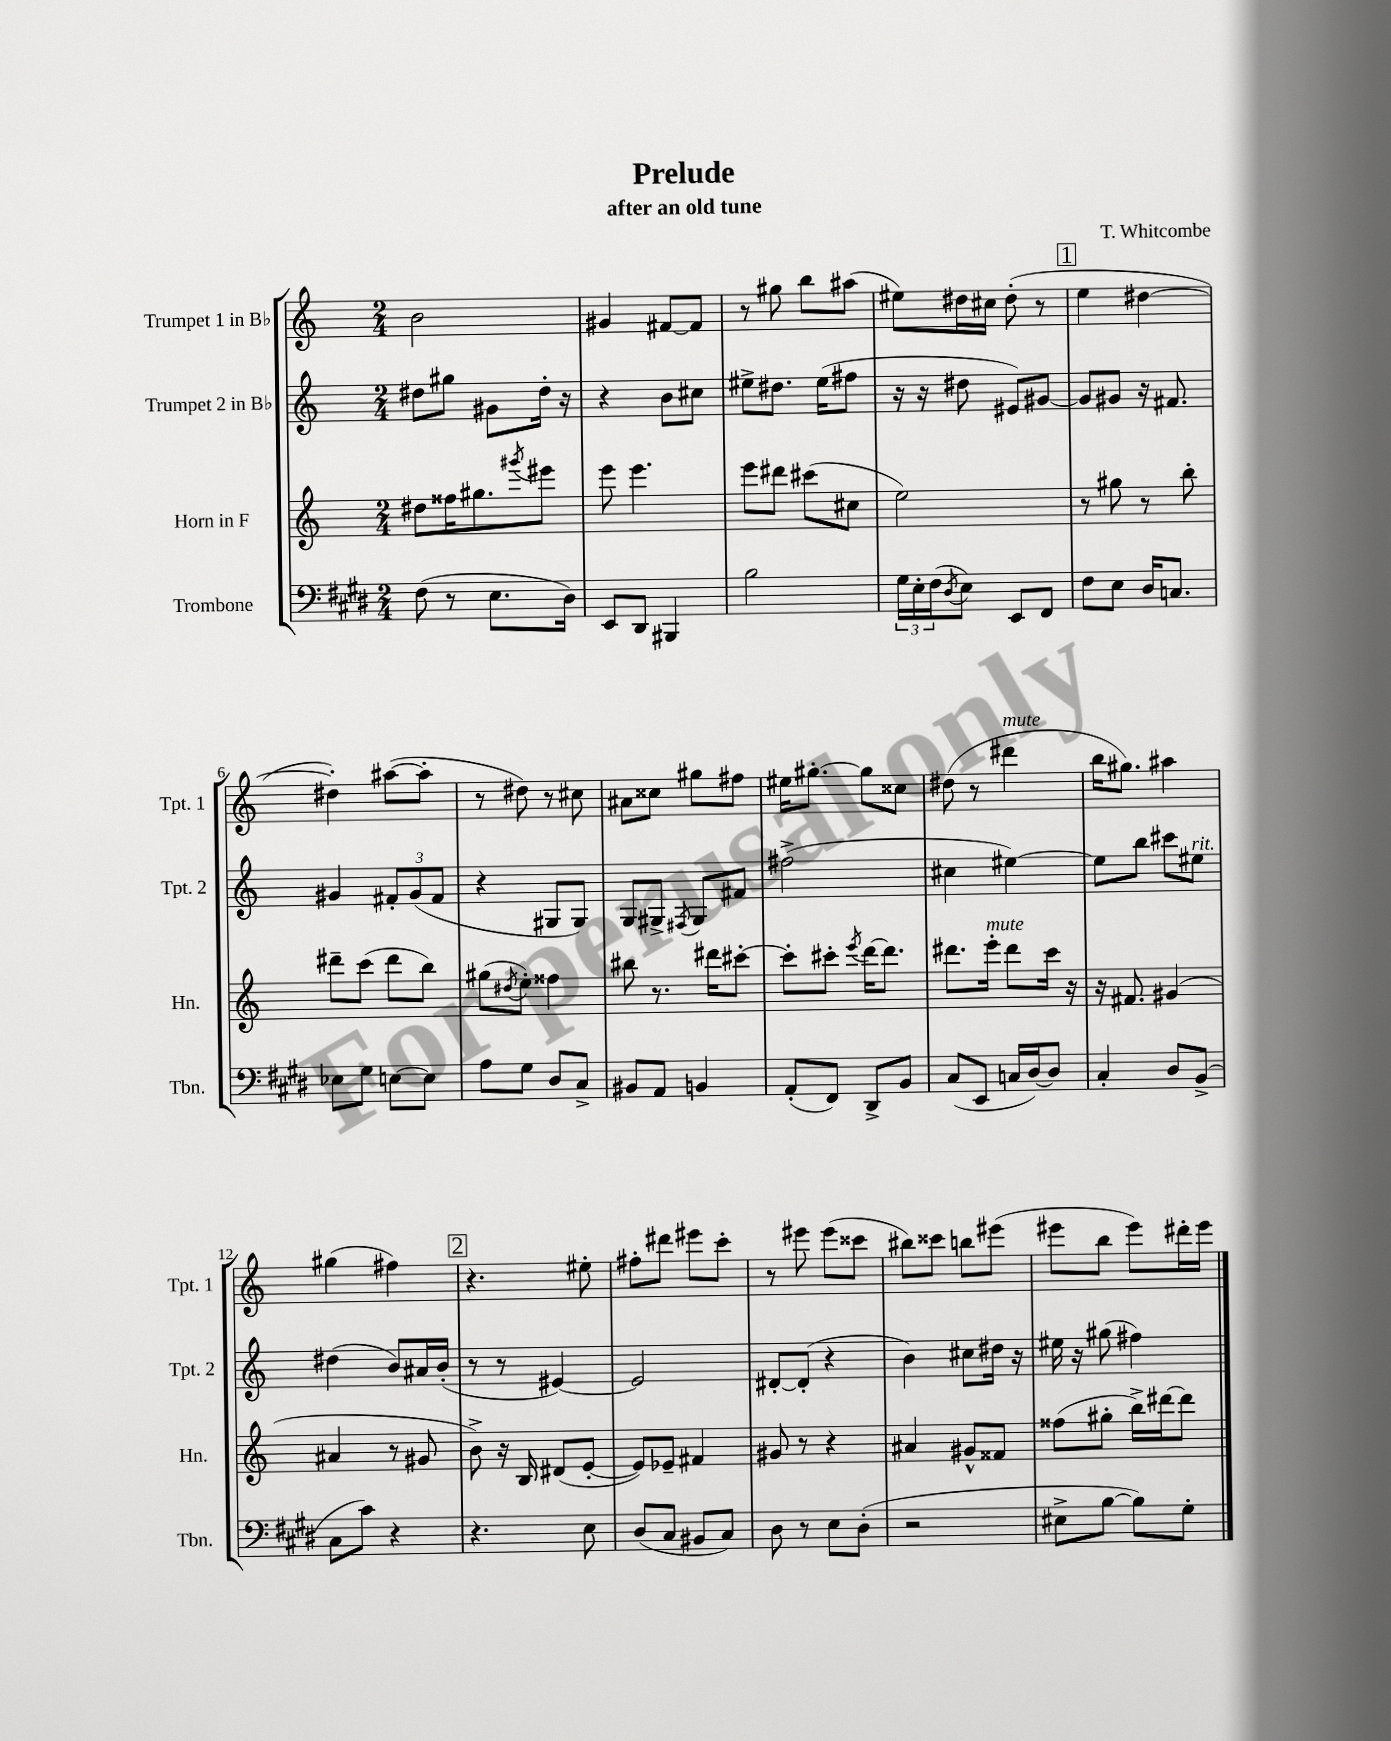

**kern	**kern	**kern	**kern
*part4	*part3	*part2	*part1
*staff4	*staff3	*staff2	*staff1
*I"Trombone	*I"Horn in F	*I"Trumpet 2 in B♭	*I"Trumpet 1 in B♭
*I'Tbn.	*I'Hn.	*I'Tpt. 2	*I'Tpt. 1
*clefF4	*clefG2	*clefG2	*clefG2
*k[f#c#g#d#]	*k[]	*k[]	*k[]
*M2/4	*M2/4	*M2/4	*M2/4
=1	=1	=1	=1
(8F#\	8dd#X\L	8dd#X\L	2b\
8r	16ff##X\K	8gg#X\J	.
.	8.gg#X\	.	.
8.E\L	.	8g#X\L	.
.	8qggg#X/	.	.
.	8eee#X\J	16dd#'\Jk	.
16D#\Jk)	.	16r	.
=2	=2	=2	=2
8EE/L	8eee\	4r	4g#X/
8DD#/J	4.eee\	.	.
4BBB#X/	.	8b\L	[8f#X/L
.	.	8cc#X\J	8f#/J]
=3	=3	=3	=3
2B\	8eee\L	8ee#X^\L	8r
.	8ddd#X\J	8.dd#X\J	8gg#X\
.	(8ccc#X\L	.	8bb\L
.	.	(16ee#\KL	.
.	8cc#X\J	8ff#X\J	(8aa#X\J
=4	=4	=4	=4
24G#\LL	2ee\)	16r	8ee#X\L)
24E'\	.	.	.
.	.	16r	.
(24F#\J	.	.	.
8qD#/	.	.	.
8E\J)	.	8dd#X\	16dd#X\L
.	.	.	16cc#X\JJ
8EE/L	.	8e#X/L)	(8dd#'\
8FF#/J	.	[8g#X/J	8r
!!LO:REH:place=s1:t=1
=5	=5	=5	=5
8F#\L	8r	8g#/L]	4ee\
8E\J	8gg#X\	8g#X/J	.
16D#/KL	8r	16r	[4dd#X\
8.Cn/J	.	8.f#X/	.
.	8bb'\	.	.
!!LO:LB:g=z
=6	=6	=6	=6
8E-X\L	8ddd#X~\L	4g#X/	4dd#X'\])
8G#\J	(8ccc\J	.	.
[8En\L	8ddd#\L	12f#X'/L	([8aa#X\L
.	.	(12g#/	.
8E\J]	8bb\J)	.	8aa#'\J]
.	.	12f#/J	.
=7	=7	=7	=7
8A\L	(8gg#X\L	4r	8r
.	8qdd#X/	.	.
8G#\J	8ee'\J)	.	8dd#X\)
8D#/L	4ff##X\	8G#X/L	8r
8C#^/J	.	8G#/J)	8cc#X\
=8	=8	=8	=8
8BB#X/L	8bb#X\	8G/L	8a#X\L
8AA/J	8.r	8G#X^/J	8cc##X\J
.	.	8qF#X/	.
4BBn/	.	8G#/L	8gg#X\L
.	16ddd#X\KL	.	.
.	[8ccc#X'\J	8f#X/J	8ff#X\J
=9	=9	=9	=9
(8AA'/L	8ccc#'\L]	(2ff#X^\	16ee#X\KL
.	.	.	[8.gg#X'\J
8FF#/J)	8ccc#X'\J	.	.
.	8qeee/	.	.
8DD#^/L	[16ddd\KL	.	8gg#\L]
.	8.ddd\J]	.	.
8BB/J	.	.	8cc##X\J
=10	=10	=10	=10
(8C#/L	8.ddd#X\L	4cc#X\	(8dd#X\
8EE/J	.	.	8r
!	!LO:TX:a:i:t=mute	!	!
.	16eee'\Jk	.	.
!	!	!	!LO:TX:a:i:t=mute
16Cn/LL	8ddd#\L	[4ee#X\)	4ddd#X\
[16D#/J)	.	.	.
8D#/J]	16ccc\Jk	.	.
.	16r	.	.
=11	=11	=11	=11
4C#'/	16r	8ee#\L]	16bb\KL
.	8.f#X/	.	8.gg#X\J)
.	.	8bb\J	.
8D#/L	(4g#X/	8ccc#X\L	4aa#X\
!	!	!LO:TX:a:i:t=rit.	!
(8BB^/J	.	8ee#X\J	.
!!LO:LB:g=z
=12	=12	=12	=12
8C#\L	4a#X/	(4dd#X\	(4gg#X\
8c#\J)	.	.	.
4r	8r	8b/L)	4ff#X\)
.	8g#X/	16a#X/L	.
.	.	(16b'/JJ	.
!!LO:REH:place=s1:t=2
=13	=13	=13	=13
4.r	8b^\)	8r	4.r
.	16r	8r	.
.	16B/	.	.
.	(8d#X/L	[4e#X/)	.
8E\	[8e'/J	.	8ee#X'\
=14	=14	=14	=14
(8D#/L	8e/L])	2e#/]	8ff#X'\L
8C#/J	8e-X~/J	.	8ddd#X\J
8BB#X/L	4f#X/	.	8eee#X\L
8C#/J)	.	.	8ccc'\J
=15	=15	=15	=15
8D#\	8g#X/	[8d#X'/L	8r
8r	8r	(8d#'/J]	8eee#X\
8E\L	4r	4r	(8eee#\L
(8D#'\J	.	.	8ccc##X\J
=16	=16	=16	=16
2r	4a#X/	4b\)	8bb#X\L)
.	.	.	8ccc##X\J
.	8g#X^^/L	8cc#X\L	8bbn\L
.	8f##X/J	16dd#X\Jk	(8eee#X\J
.	.	16r	.
=17	=17	=17	=17
8E#X^\L	(8ff##X\L	16ee#X\	8eee#X\L
.	.	16r	.
[8B\J	8gg#X'\J	(8gg#X\	8bb\J
8B\L])	16bb^\LL)	4ff#X\)	8eee#\L)
.	[16ddd#X\J	.	.
8G#'\J	8ddd#\J]	.	16ddd#X'\L
.	.	.	16eee#\JJ
==	==	==	==
*-	*-	*-	*-
